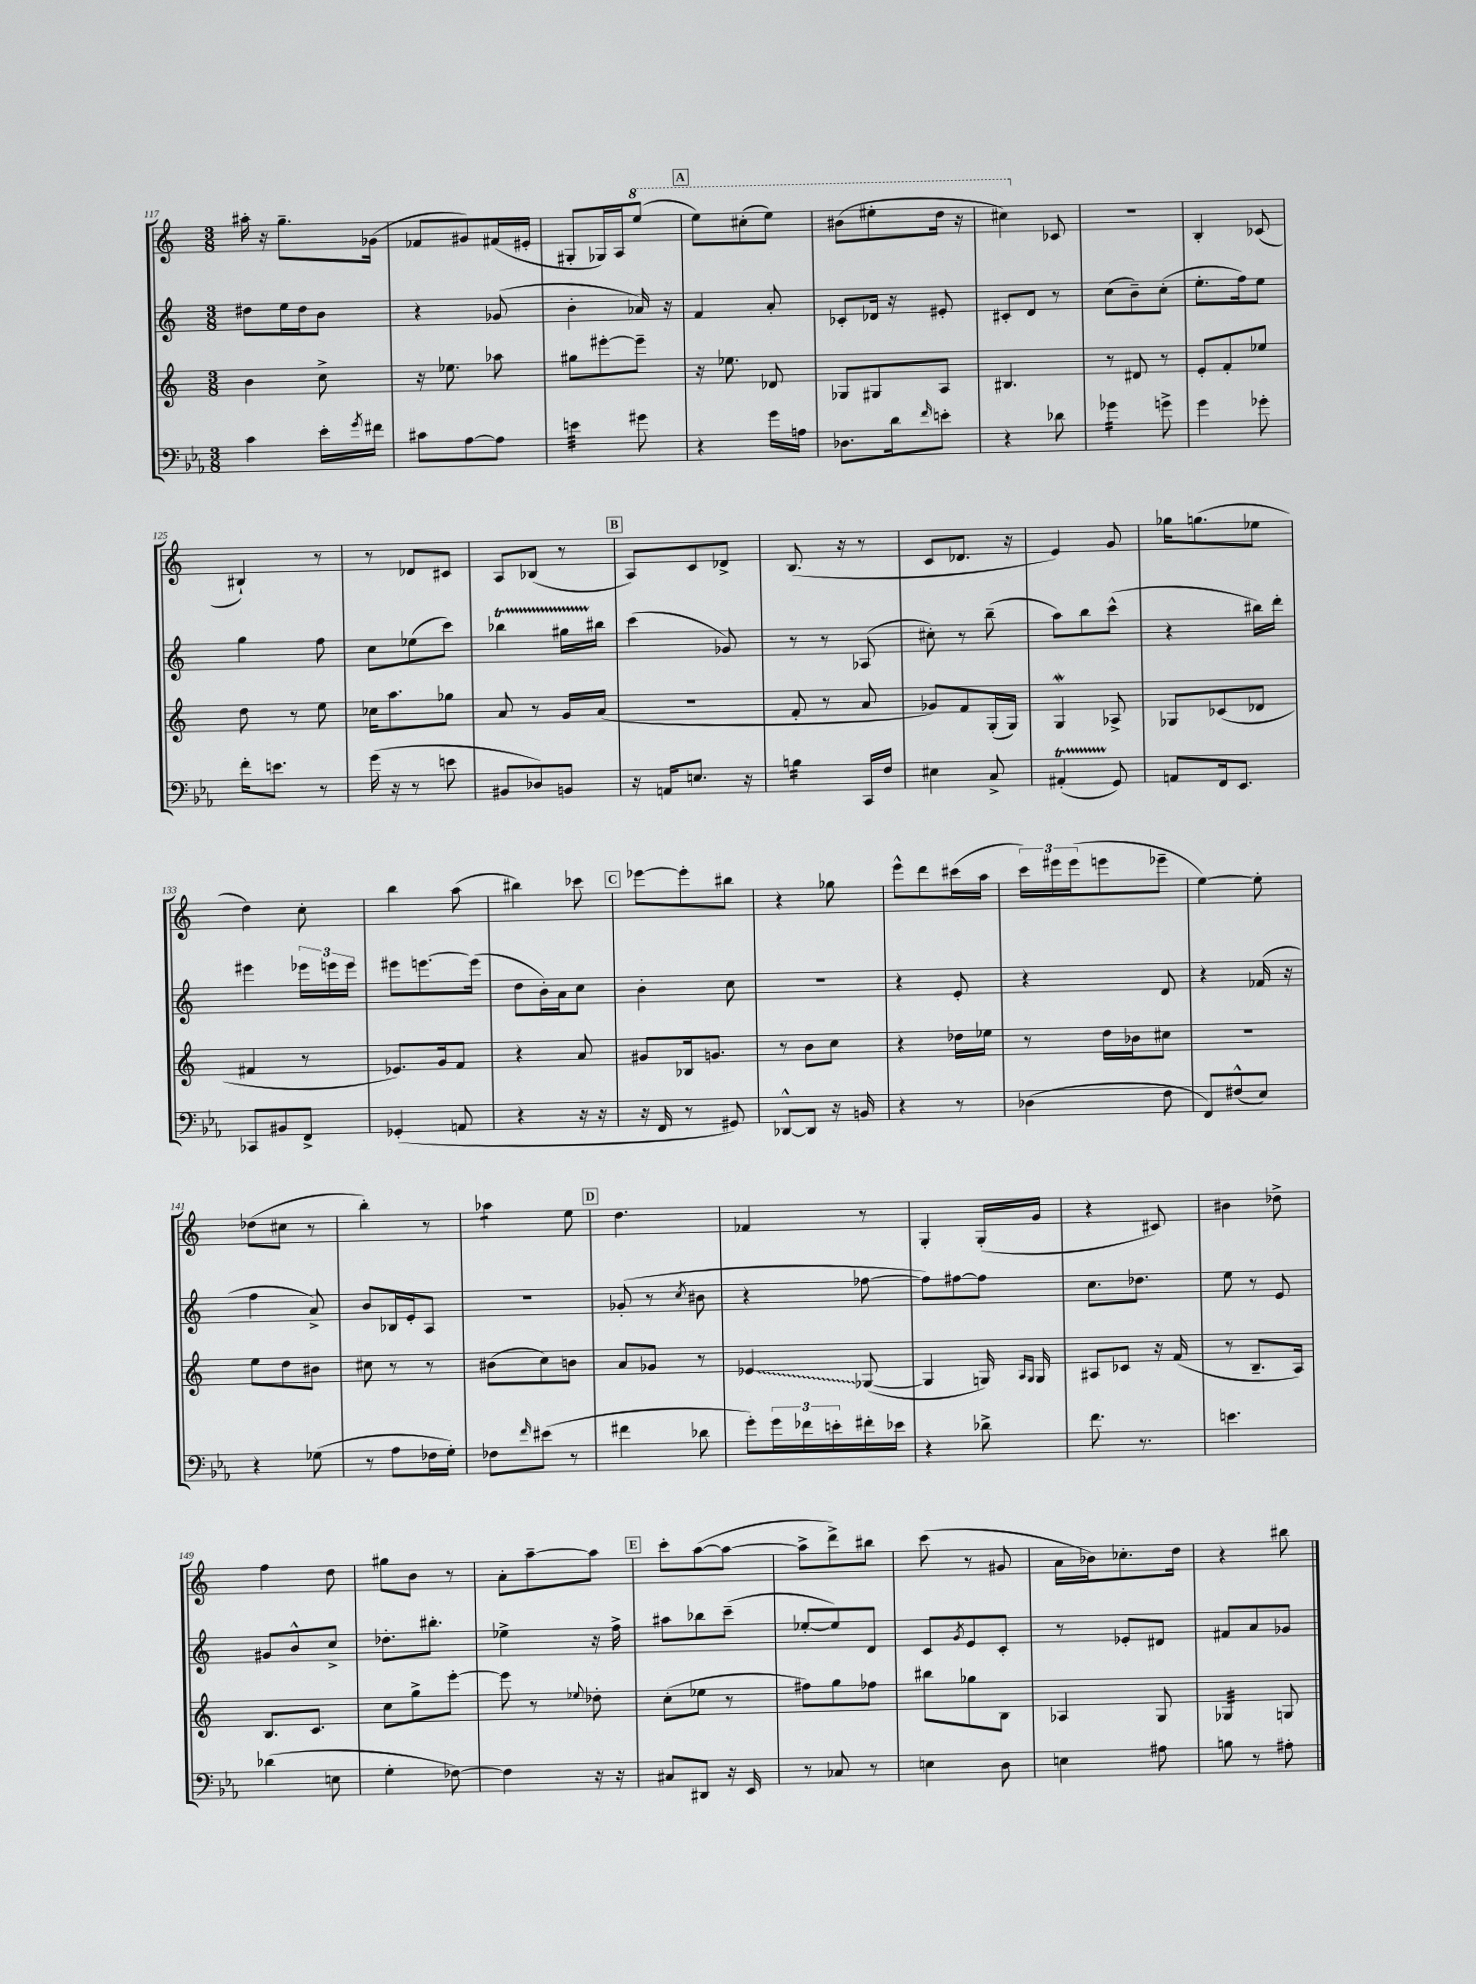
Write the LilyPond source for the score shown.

<<
\new StaffGroup <<
\new Staff = "s0" {
    \clef treble \key c \major \numericTimeSignature \time 3/8
    ais''16-. r16 g''8.-- ges'16( |
    fes'8 gis'8) fis'16( eis'16-. |
    gis8-. ges16) a16 \ottava #1 e'''8( |
    \mark \markup { \box "A" } e'''8) cis'''8-.( e'''8) |
    bis''8( eis'''8-. d'''16 r16 |
    cis'''4) \ottava #0 ces'8 |
    R4. |
    b4-. ces'8( |
    bis4-!) r8 |
    r8 des'8 cis'8 |
    a8 bes8( r8 |
    \mark \markup { \box "B" } a8) c'8 des'8-> |
    b8.( r16 r8 |
    c'8 des'8. r16 |
    e'4) g'8 |
    ges''16 g''8.( ees''8 |
    d''4) c''8-. |
    b''4 a''8( |
    bis''4) ces'''8 |
    \mark \markup { \box "C" } ees'''8~ ees'''8-. bis''8 |
    r4 ges''8 |
    e'''8-^ d'''8 cis'''16( a''16 |
    \tuplet 3/2 { c'''16) eis'''16 eis'''16( } e'''8 ees'''8-- |
    e''4~) e''8-. |
    des''8( cis''8 r8 |
    b''4-.) r8 |
    aes''4:8 e''8 |
    \mark \markup { \box "D" } d''4. |
    fes'4 r8 |
    g4-. g16-.( g'16 |
    r4 cis'8) |
    bis'4 des''8-> |
    f''4 d''8 |
    gis''8 b'8 r8 |
    a'8-. a''8~-- a''8 |
    \mark \markup { \box "E" } c'''8-. a''8~( a''8~ |
    a''8-> d'''8->) bis''8 |
    c'''8( r8 gis'8 |
    a'16 bes'16) ces''8.-. d''16 |
    r4 bis''8 \bar "|." |
}
\new Staff = "s1" {
    \clef treble \key c \major \numericTimeSignature \time 3/8
    dis''8 e''16 dis''16 b'8 |
    r4 ges'8( |
    b'4-. aes'16) r16 |
    \mark \markup { \box "A" } f'4 a'8-. |
    ces'8-. des'16 r16 eis'8-. |
    cis'8-. d'8 r8 |
    c''8( b'8--) c''8-.( |
    e''8.-. f''16) e''8 |
    g''4 f''8 |
    c''8 ees''8( c'''8) |
    bes''4\startTrillSpan gis''16 bis''16\stopTrillSpan |
    \mark \markup { \box "B" } c'''4( ges'8) |
    r8 r8 aes8( |
    cis''8-.) r8 b''8--( |
    a''8) b''8 c'''8-^( |
    r4 bis''16) d'''16-. |
    eis'''4 \tuplet 3/2 { ees'''16 e'''16 e'''16 } |
    eis'''8 e'''8.~ e'''16( |
    d''8 b'16-.) a'16 c''8 |
    \mark \markup { \box "C" } b'4-. c''8 |
    R4. |
    r4 e'8-. |
    r4 d'8 |
    r4 fes'16( r16 |
    f''4 a'8->) |
    b'8 bes16 e'16-. a8 |
    R4. |
    \mark \markup { \box "D" } ges'8-.( r8 \acciaccatura { c''8 } bis'8 |
    r4 fes''8~ |
    fes''8) fis''8~ fis''8 |
    c''8. des''8. |
    e''8 r8 e'8 |
    gis'8 b'8-^ c''8-> |
    des''8.-. bis''8.-. |
    ees''4-> r16 f''16-> |
    \mark \markup { \box "E" } ais''8 bes''8 c'''8--( |
    ees''8~-. ees''8) d'8 |
    c'8 \acciaccatura { g'8 } e'8 c'8-. |
    r8 ees'8-. dis'8 |
    fis'8 a'8 ges'8 \bar "|." |
}
\new Staff = "s2" {
    \clef treble \key c \major \numericTimeSignature \time 3/8
    b'4 c''8-> |
    r16 ees''8. aes''8 |
    gis''8 eis'''8~-. eis'''8-- |
    \mark \markup { \box "A" } r16 ees''8. des'8 |
    ges8 gis8 a8 |
    bis4. |
    r8 dis'8 r8 |
    e'8-. f'8-. ees''8 |
    d''8 r8 e''8 |
    ces''16 a''8. ges''8 |
    a'8 r8 g'16 a'16( |
    \mark \markup { \box "B" } R4. |
    f'8-. r8 a'8 |
    ges'8) f'8 g16-.( g16) |
    g4\mordent aes8-> |
    ges8 ces'8( des'8 |
    fis'4 r8 |
    ees'8.) g'16 f'8 |
    r4 a'8 |
    \mark \markup { \box "C" } gis'8 bes16 g'8. |
    r8 b'8 c''8 |
    r4 des''16 ees''16 |
    r8 d''16 bes'16 cis''8 |
    R4. |
    e''8 d''8 bis'8 |
    cis''8 r8 r8 |
    bis'8( c''8) b'8 |
    \mark \markup { \box "D" } a'8 ges'8 r8 |
    \once \override Glissando.style = #'zigzag ees'4\glissando ges8~( |
    ges4 g16) \grace { a16 g16 } g16 |
    ais8 ces'8 r16 f'16( |
    r8 b8.-- a16) |
    b8. c'8. |
    c''8 g''8-> e'''8~-. |
    e'''8 r8 \appoggiatura { ees''8 } des''8-. |
    \mark \markup { \box "E" } c''8-.( ees''8 r8 |
    fis''8) g''8 fes''8 |
    bis''8 ges''8 b8 |
    aes4 g8 |
    ges4:32 g8 \bar "|." |
}
\new Staff = "s3" {
    \clef bass \key ees \major \numericTimeSignature \time 3/8
    c'4 ees'16-. \acciaccatura { g'8 } fis'16 |
    cis'8 aes8~ aes8 |
    e'4:32 gis'8 |
    \mark \markup { \box "A" } r4 g'16 a16 |
    des8. d'16 \grace { f'16 } e'8-. |
    r4 des'8 |
    ges'4:16 g'8-> |
    g'4 ges'8-. |
    f'16-. e'8. r8 |
    g'16( r16 r8 e'8 |
    bis,8 des8) b,8 |
    \mark \markup { \box "B" } r16 a,16 e8. r16 |
    b4:16 c,16 f16 |
    eis4 c8-> |
    ais,4-.\startTrillSpan( g,8\stopTrillSpan) |
    a,8 f,16 ees,8. |
    ces,8 bis,8 f,8-> |
    ges,4-.( a,8 |
    r4 r16 r16 |
    \mark \markup { \box "C" } r16 f,16 r8 gis,8) |
    des,8~-^ des,8 r16 b,16 |
    r4 r8 |
    des4( f8 |
    f,8) fis8-^( ees8) |
    r4 ges8( |
    r8 aes8 fes16 g16-.) |
    fes8 \grace { f'16 } eis'8( r8 |
    \mark \markup { \box "D" } fis'4 des'8 |
    g'8-.) \tuplet 3/2 { g'16 fes'16 e'16-. } fis'16-. ees'16 |
    r4 des'8-> |
    f'8. r8. |
    e'4. |
    des'4( e8 |
    g4-. fes8~) |
    fes4 r16 r16 |
    \mark \markup { \box "E" } cis8 dis,8 r16 ees,16 |
    r8 ces8 r8 |
    e4 d8 |
    e4 ais8 |
    b8 r8 ais8-. \bar "|." |
}
>>
>>
\layout { \context { \Score currentBarNumber = #117 } }
